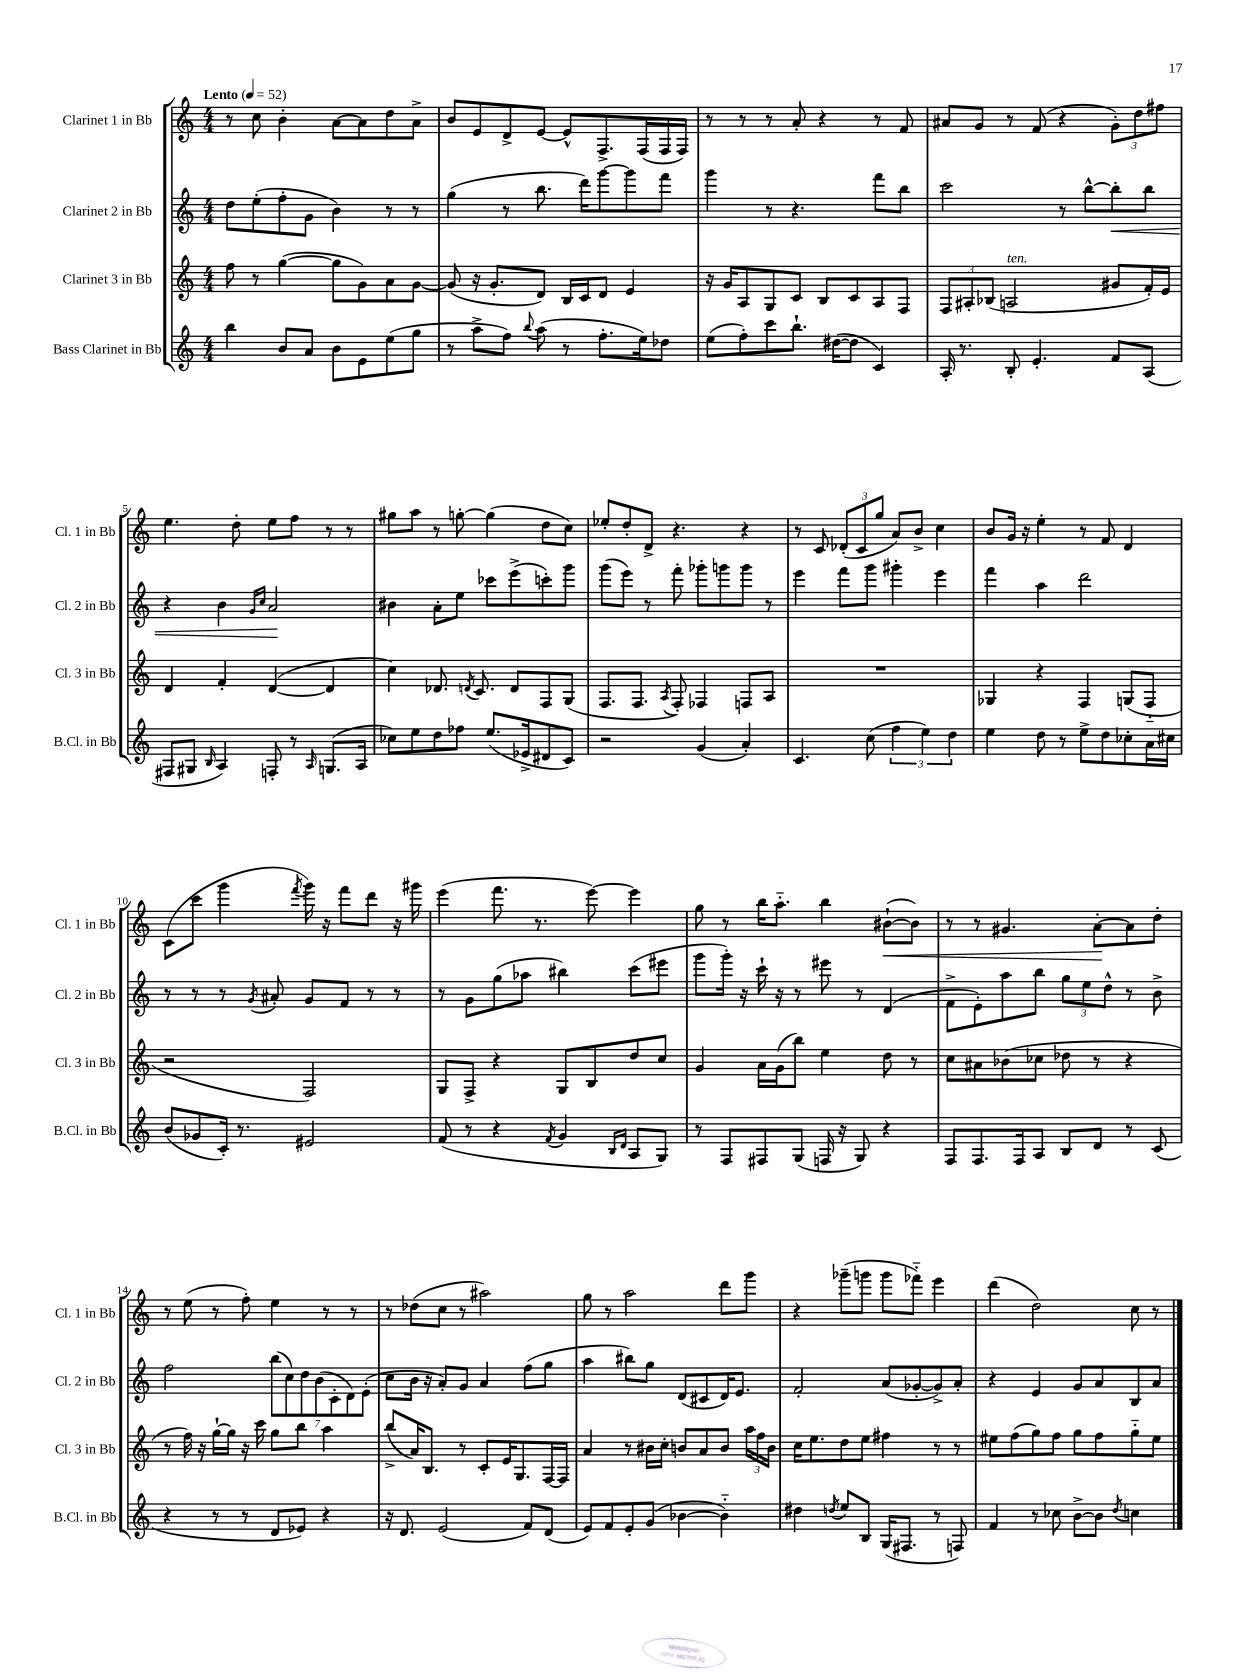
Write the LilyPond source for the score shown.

<<
\new StaffGroup <<
\new Staff = "s0" \with { instrumentName = "Clarinet 1 in Bb" shortInstrumentName = "Cl. 1 in Bb" } {
    \clef treble \key c \major \numericTimeSignature \time 4/4 \tempo "Lento" 4 = 52
    \autoBeamOff r8 c''8 b'4-. a'8[~ a'8 d''8 a'8]-> |
    b'8[ e'8 d'8-> e'8]~ e'8[-^ f8.-> f16( f16 f16]) |
    r8 r8 r8 a'8-. r4 r8 f'8 |
    ais'8[ g'8] r8 f'8( r4 \tuplet 3/2 { g'8[-.) d''8 fis''8] } |
    e''4. d''8-. e''8[ f''8] r8 r8 |
    gis''8[ a''8] r8 g''8~-. g''4( d''8[ c''8]) |
    ees''8[-. d''8-. d'8]-> r4. r4 |
    r8 c'8 \tuplet 3/2 { des'8[-.( c'8 g''8] } a'8[) b'8]-> c''4 |
    b'8[ g'16] r16 e''4-. r8 f'8 d'4 |
    c'8[( c'''8] g'''4 \acciaccatura { f'''8 } g'''16) r16 f'''8[ d'''8] r16 gis'''16 |
    e'''4( f'''8. r8. e'''8~) e'''4 |
    g''8 r8 b''16[ a''8.]-_ b''4 bis'8[~-!\<( bis'8]) |
    r8 r8 gis'4. a'8[~-.\! a'8 d''8]-. |
    r8 e''8( r8 f''8-.) e''4 r8 r8 |
    r8 des''8[( c''8] r8 ais''2) |
    g''8 r8 a''2 d'''8[ g'''8] |
    r4 ges'''8[--( g'''8] g'''8[ fes'''8]-_) e'''4 |
    d'''4( d''2) c''8 r8 \bar "|." |
}
\new Staff = "s1" \with { instrumentName = "Clarinet 2 in Bb" shortInstrumentName = "Cl. 2 in Bb" } {
    \clef treble \key c \major \numericTimeSignature \time 4/4
    \autoBeamOff d''8[ e''8-.( f''8-. g'8] b'4) r8 r8 |
    g''4( r8 b''8. d'''16[) g'''8~ g'''8 f'''8] |
    g'''4 r8 r4. f'''8[ b''8] |
    c'''2 r8 b''8[~-^ b''8-.\< b''8] |
    r4 b'4 \grace { g'16[ c''16] } a'2\! |
    bis'4 a'8[-. e''8] ces'''8[ e'''8->( c'''8-.) g'''8] |
    g'''8[( e'''8]) r8 f'''8-. ges'''8[-. g'''8 g'''8] r8 |
    e'''4 f'''8[ g'''8] gis'''4-. e'''4 |
    f'''4 a''4 d'''2 |
    r8 r8 r8 \acciaccatura { g'8 } ais'8-. g'8[ f'8] r8 r8 |
    r8 g'8[ g''8( aes''8] bis''4) c'''8[( eis'''8] |
    g'''8[ g'''16]-.) r16 c'''16-! r16 r8 eis'''8 r8 d'4( |
    f'8[-> e'8-.) a''8 b''8] \tuplet 3/2 { g''8[ e''8 d''8]-^ } r8 b'8-> |
    f''2 \tuplet 7/4 { b''8[( c''8) d''8 b'8( c'8-. d'8) e'8]-.( } |
    c''8[ b'16] r16 a'8[-.) g'8] a'4 f''8[( g''8] |
    a''4 bis''8[) g''8] d'8[( cis'8 d'16) e'8.] |
    f'2-. a'8[( ges'8~-. ges'8->) a'8]-. |
    r4 e'4 g'8[ a'8 b8 a'8] \bar "|." |
}
\new Staff = "s2" \with { instrumentName = "Clarinet 3 in Bb" shortInstrumentName = "Cl. 3 in Bb" } {
    \clef treble \key c \major \numericTimeSignature \time 4/4
    \autoBeamOff f''8 r8 g''4~( g''8[ g'8) a'8 g'8]~ |
    g'8( r16 g'8.[-. d'8]) b16[ c'16 d'8] e'4 |
    r16 g'16[ a8 g8 c'8] b8[ c'8 a8 f8] |
    \tuplet 3/2 { f8[ ais8-. bes8]( } a2^\markup { \italic "ten." } gis'8[ f'16-.) e'16] |
    d'4 f'4-. d'4~( d'4 |
    c''4) des'8. \acciaccatura { d'8 } c'8. d'8[ f8 g8]( |
    f8.[ f8.] \acciaccatura { a8 } f8-.) fes4 f8[ a8] |
    R1 |
    ges4 r4 f4 g8[( f8]-_ |
    r2 f2) |
    g8[ f8]-> r4 g8[ b8 d''8 c''8] |
    g'4 a'16[ g'16( b''8]) e''4 d''8 r8 |
    c''8[ ais'8 bes'8( ces''8] des''8 r8 r4 |
    r8 f''16) r16 g''16[~-! g''16] r16 c'''16 g''8[ b''8] a''4 |
    b''8[->( a'16) b8.] r8 c'8[-. e'16 g8. f16~ f16] |
    a'4 r8 bis'16[ c''16]-. b'8[ a'8 b'8] \tuplet 3/2 { a''16[ f''16 b'16] } |
    c''16[ e''8. d''8 e''8] fis''4 r8 r8 |
    eis''8[ f''8( g''8) f''8] g''8[ f''8 g''8-_ eis''8] \bar "|." |
}
\new Staff = "s3" \with { instrumentName = "Bass Clarinet in Bb" shortInstrumentName = "B.Cl. in Bb" } {
    \clef treble \key c \major \numericTimeSignature \time 4/4
    \autoBeamOff b''4 b'8[ a'8] b'8[ e'8 e''8( g''8] |
    r8 a''8[-> f''8]) \appoggiatura { b''8 } a''8( r8 f''8.[-. e''16) des''8] |
    e''8[( f''8-.) c'''8 b''8.]-! dis''16[~( dis''8] c'4) |
    a16-. r8. b8-. e'4.-. f'8[ a8]( |
    fis8[ gis8] \grace { b16 } a4) f8-. r8 \grace { a16 } g8.[( a16] |
    ces''8[) e''8 d''8 fes''8] e''8.[( ees'16-> dis'8 c'8]) |
    r2 g'4( a'4-.) |
    c'4. c''8( \tuplet 3/2 { f''4 e''4) d''4 } |
    e''4 d''8 r8 e''8[-> d''8 ces''8-. a'16 cis''16] |
    b'8[( ges'8 c'16]-.) r8. eis'2 |
    f'8( r8 r4 \acciaccatura { f'8 } g'4 \grace { b16[ d'16] } a8[ g8]) |
    r8 f8[ fis8 g8]( f16 r16 g8) r4 |
    f8[ f8. f16 a8] b8[ d'8] r8 c'8( |
    r4 r8 r8 d'8[ ees'8]) r4 |
    r16 d'8. e'2( f'8[) d'8]( |
    e'8[) f'8 e'8-. g'8]( bes'4~ bes'4-_) |
    dis''4 \acciaccatura { d''8 } e''8[ b8] g16[( fis8.] r8 f8) |
    f'4 r8 ces''8 b'8[~-> b'8] \acciaccatura { d''8 } c''4 \bar "|." |
}
>>
>>
